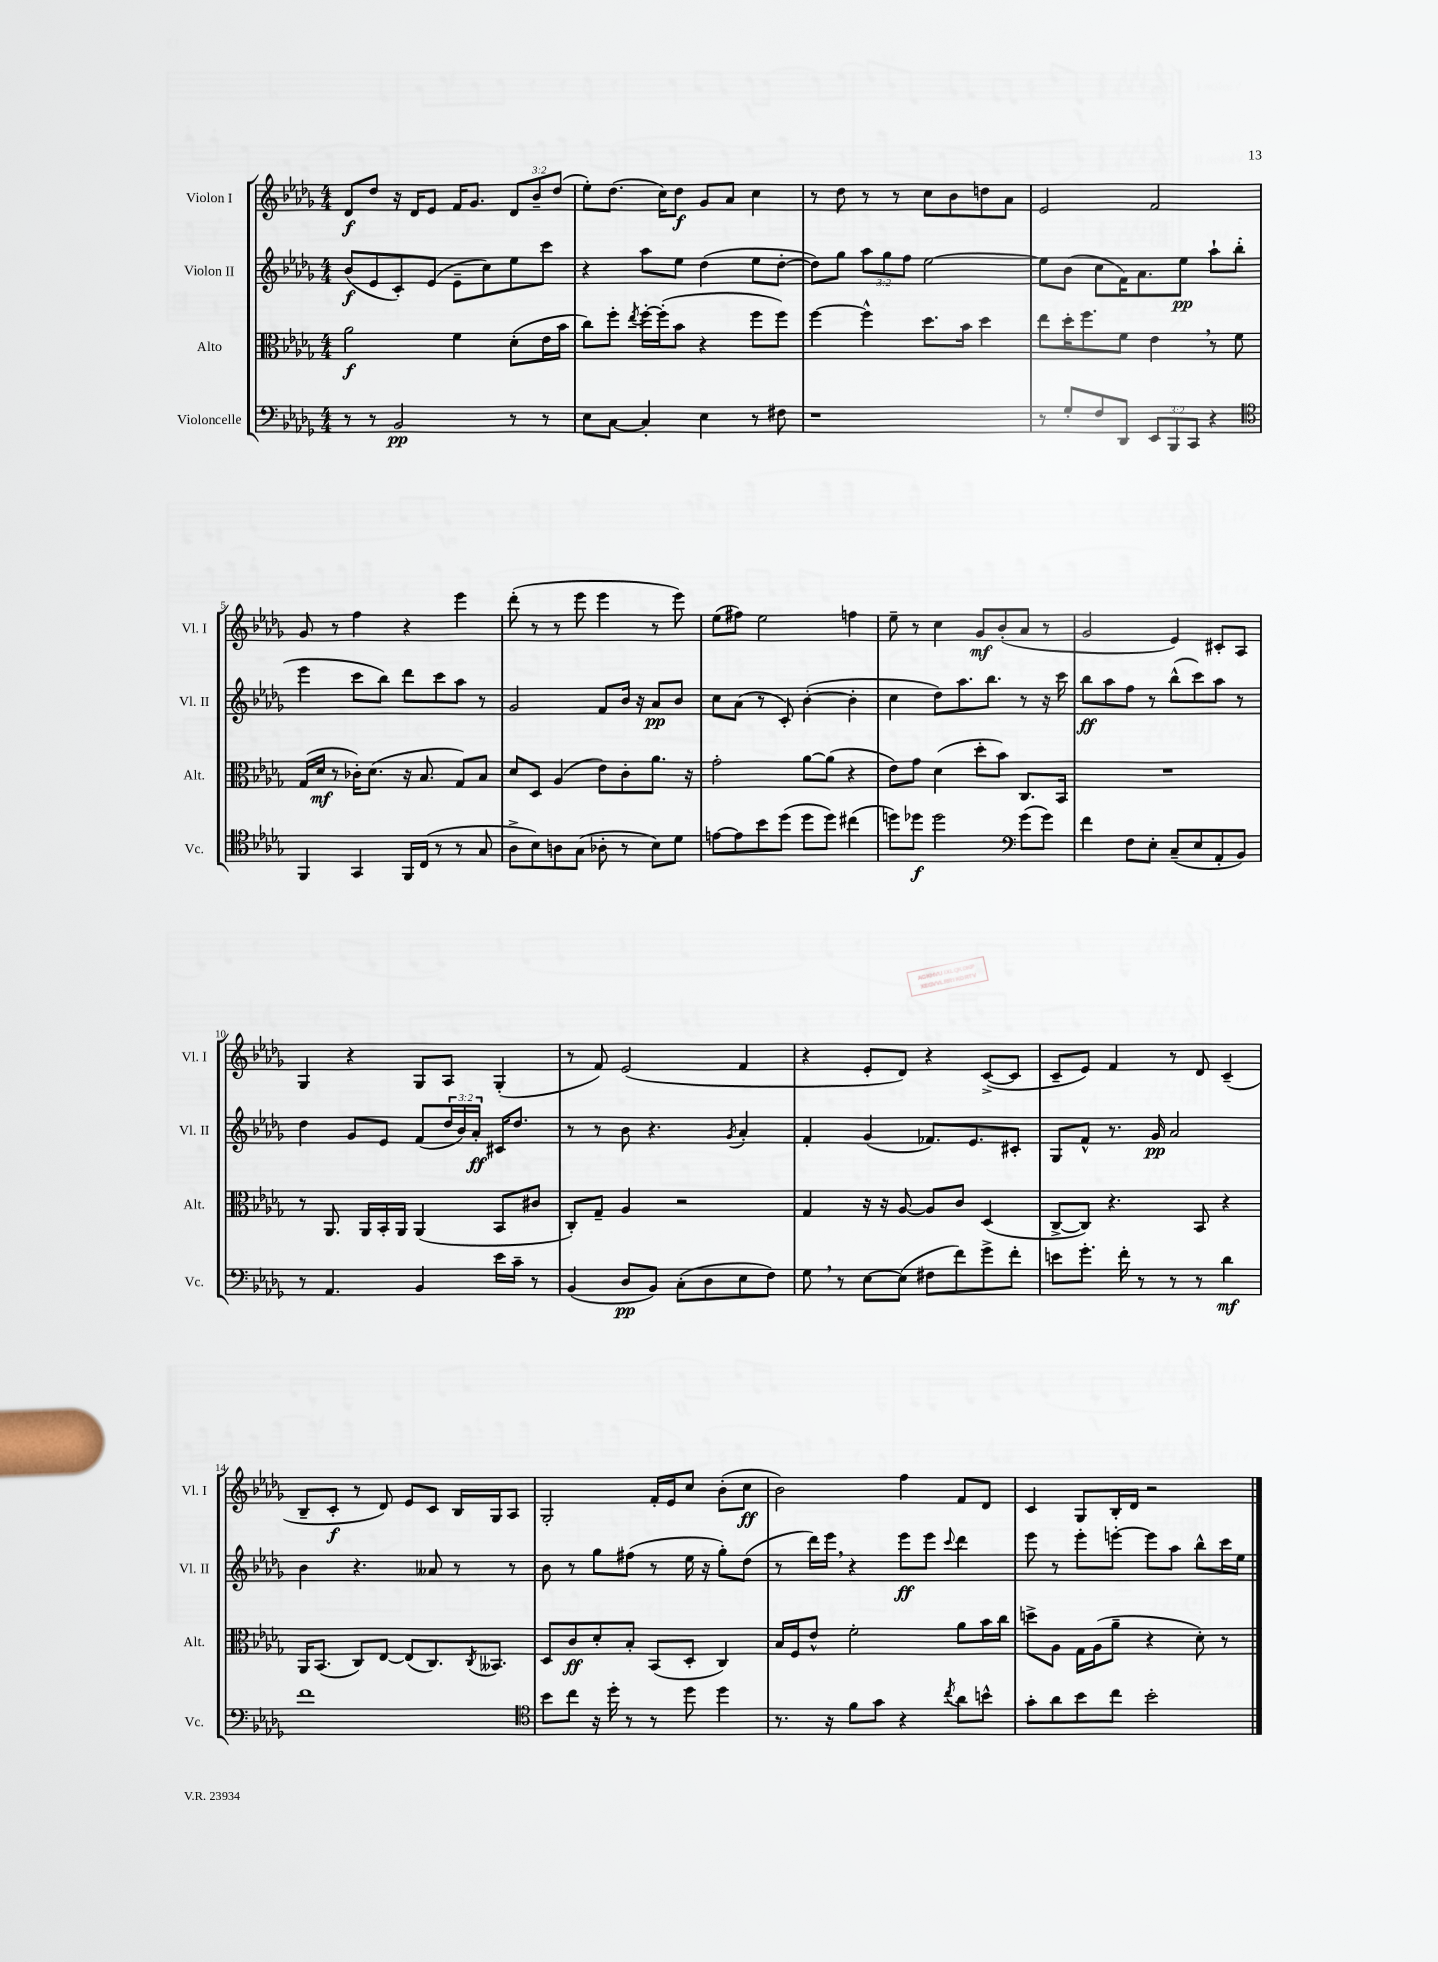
<<
\new StaffGroup <<
\new Staff = "s0" \with { instrumentName = "Violon I" shortInstrumentName = "Vl. I" } {
    \clef treble \key des \major \numericTimeSignature \time 4/4 \override Staff.TupletNumber.text = #tuplet-number::calc-fraction-text
    des'8\f des''8 r16 des'16 ees'8 f'16 ges'8. \tuplet 3/2 { des'8 bes'8-- des''8( } |
    ees''8-.) des''8.( c''16) des''8\f ges'8 aes'8 c''4 |
    r8 des''8 r8 r8 c''8 bes'8 d''8 aes'8 |
    ees'2 f'2 |
    ges'8 r8 f''4 r4 ees'''4 |
    des'''8-.( r8 r8 ees'''8 ees'''4 r8 ees'''8) |
    ees''8( fis''8) ees''2 f''4 |
    ees''8-- r8 c''4 ges'8\mf bes'8-.( aes'8 r8 |
    ges'2 ees'4) cis'8-. aes8 |
    ges4 r4 ges8 aes8 ges4-.( |
    r8 f'8) ees'2( f'4 |
    r4 ees'8-. des'8) r4 c'8~->( c'8 |
    c'8-- ees'8) f'4 r8 des'8 c'4--( |
    bes8-- c'8-.\f r8 des'8) ees'8 c'8 bes16 ges16 aes8 |
    ges2-. f'16-. ees'16 c''8 bes'8-.( c''8\ff |
    bes'2) f''4 f'8 des'8 |
    c'4 ges8 bes16-. des'16 r2 \bar "|." |
}
\new Staff = "s1" \with { instrumentName = "Violon II" shortInstrumentName = "Vl. II" } {
    \clef treble \key des \major \numericTimeSignature \time 4/4 \override Staff.TupletNumber.text = #tuplet-number::calc-fraction-text
    bes'8\f( ees'8 c'8-.) ees'8( ees'8-- c''8) ees''8 c'''8 |
    r4 aes''8 ees''8 des''4( ees''8 des''8~-. |
    des''8) ges''8 \tuplet 3/2 { aes''8 ges''8 f''8 } ees''2~ |
    ees''8 bes'8( c''8 f'16) aes'8. ees''8\pp aes''8-! bes''8-.( |
    ees'''4 c'''8 bes''8) des'''8 c'''8 aes''8 r8 |
    ges'2 f'8 bes'16 r16 aes'8\pp bes'8 |
    c''8 aes'8( r8 c'8-.) bes'4~-.( bes'4-. |
    c''4 des''8) aes''8. bes''8. r8 r16 c'''16 |
    bes''8\ff aes''8 f''8 r8 bes''8-^( c'''8) aes''8 r8 |
    des''4 ges'8 ees'8 f'8( \tuplet 3/2 { des''16 bes'16) aes'16-.\ff } cis'16 des''8. |
    r8 r8 bes'8 r4. \acciaccatura { ges'8 } aes'4-. |
    f'4-. ges'4( fes'8.) ees'8. cis'8-. |
    ges8 f'8-^ r8. ges'16\pp aes'2 |
    bes'4 r4. aeses'8 r8 r8 |
    bes'8 r8 ges''8 fis''8( r8 ees''16 r16 ges''8-.) des''8( |
    r8 des'''16) ees'''16 \breathe r4 ees'''8\ff ees'''8 \appoggiatura { c'''8 } des'''4 |
    ees'''8 r8 ees'''8-. e'''8~-. e'''8 aes''8 bes''8-^ c'''16 ees''16 \bar "|." |
}
\new Staff = "s2" \with { instrumentName = "Alto" shortInstrumentName = "Alt." } {
    \clef alto \key des \major \numericTimeSignature \time 4/4
    aes'2\f f'4 des'8-.( ees'16 bes'16 |
    c''8) f''8-. \acciaccatura { ees''8 } f''16~-. f''16-.( bes'8 r4 f''8 f''8) |
    f''4~ f''4-^ des''8. bes'16 des''4 |
    ees''8 des''16-. f''8. f'8 ees'4 \breathe r8 f'8 |
    ges16( des'16\mf r8 ces'16-.) des'8.( r16 bes8. ges8) bes8 |
    des'8 des8 aes4( ees'8) c'8-. aes'8. r16 |
    ges'2-. aes'8~ aes'8( r4 |
    ees'8) ges'8 des'4( des''8-. bes'8) c8. bes,16 |
    R1 |
    r8 aes,8. aes,16 bes,16-. aes,16 aes,4( bes,8 cis'8 |
    c8-.) ges8-- aes4 r2 |
    ges4 r16 r16 aes8~ aes8 c'8 des4( |
    c8~-> c8) r4. bes,8 r4 |
    aes,16 bes,8.( c8) ees8~ ees8( c8.) \acciaccatura { c8 } beses,8. |
    des8 c'8\ff des'8-. bes8-. bes,8( des8-. c4) |
    bes16 f16 ees'8-^ f'2-. aes'8 bes'16 c''16 |
    d''8-> aes8 ges16 aes16( aes'8-- r4 des'8-.) r8 \bar "|." |
}
\new Staff = "s3" \with { instrumentName = "Violoncelle" shortInstrumentName = "Vc." } {
    \clef bass \key des \major \numericTimeSignature \time 4/4 \override Staff.TupletNumber.text = #tuplet-number::calc-fraction-text
    r8 r8 bes,2\pp r8 r8 |
    ees8 c8~ c4-. ees4 r8 fis8 |
    r1 |
    r8 ges8-. f8 des,8 \tuplet 3/2 { ees,8 bes,,8 c,8 } r4 |
    \clef tenor f,4 ges,4 f,16 c16( r8 r8 ges8 |
    aes8-> bes8) a8 ges8( aes8-. r8 bes8) des'8 |
    e'8~ e'8 bes'8 des''8( des''8 des''8) cis''4( |
    d''8) des''8\f des''2 \clef bass ges'8( ges'8) |
    f'4 f8 ees8-. c8--( ees8 aes,8-. bes,8) |
    r8 aes,4. bes,4 ees'16 c'16-- r8 |
    bes,4( des8\pp bes,8) c8-.( des8 ees8 f8) |
    ges8 \breathe r8 ees8~ ees8( fis8 f'8) ges'8-> f'8-. |
    e'8 ges'8.-. f'16-. r8 r8 r8 des'4\mf |
    f'1 |
    \clef tenor bes'8 c''8 r16 des''16-. r8 r8 des''8 des''4 |
    r8. r16 f'8 ges'8 r4 \acciaccatura { c''8 } aes'8 b'8-^ |
    ges'8-. aes'8 bes'8 c''8 bes'2-. \bar "|." |
}
>>
>>
